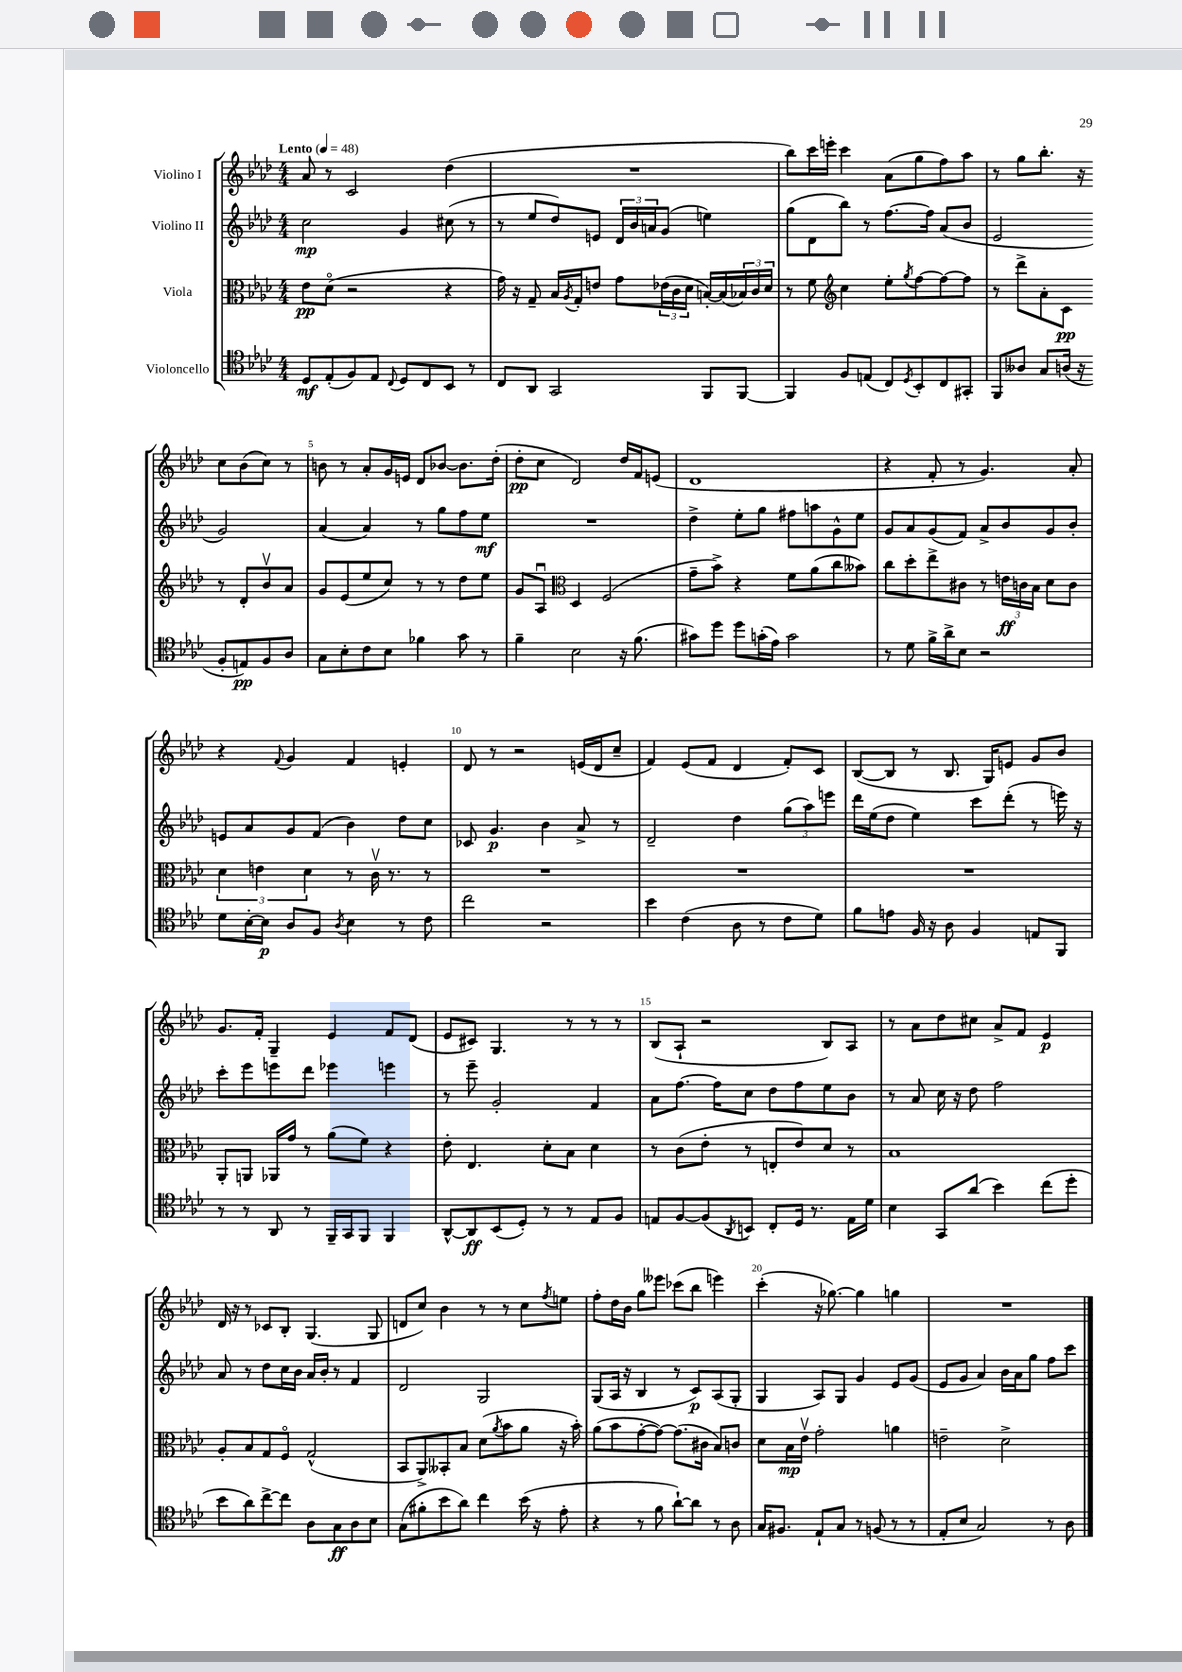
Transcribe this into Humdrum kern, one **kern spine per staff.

**kern	**dynam	**kern	**dynam	**kern	**dynam	**kern	**dynam
*part4	*part4	*part3	*part3	*part2	*part2	*part1	*part1
*staff4	*staff4	*staff3	*staff3	*staff2	*staff2	*staff1	*staff1
*I"Violoncello	*	*I"Viola	*	*I"Violino II	*	*I"Violino I	*
*clefC4	*	*clefC3	*	*clefG2	*	*clefG2	*
*k[b-e-a-d-]	*	*k[b-e-a-d-]	*	*k[b-e-a-d-]	*	*k[b-e-a-d-]	*
*M4/4	*	*M4/4	*	*M4/4	*	*M4/4	*
*MM48	*	*MM48	*	*MM48	*	*MM48	*
=1	=1	=1	=1	=1	=1	=1	=1
!	!	!	!	!	!	!LO:TX:a:B:t=Lento	!
8D-/L	mf	8e-\L	pp	2cc\	mp	8a-/	.
(8E-'/	.	(8d-\J	.	.	.	8r	.
8F/)	.	2r	.	.	.	2c/	.
8E-/J	.	.	.	.	.	.	.
8qqC/	.	.	.	.	.	.	.
8D-/L	.	.	.	4g/	.	.	.
8C/	.	.	.	.	.	.	.
8BB-/J	.	4r	.	(8cc#X\	.	(4dd-\	.
8r	.	.	.	8r	.	.	.
=2	=2	=2	=2	=2	=2	=2	=2
8C/L	.	16g\)	.	8r	.	1r	.
.	.	16r	.	.	.	.	.
8AA-/J	.	8G~/	.	8ee-/L	.	.	.
2GG/	.	16B-/LL	.	8dd-/)	.	.	.
.	.	8qA-/	.	.	.	.	.
.	.	16G'/J	.	.	.	.	.
.	.	8en/J	.	8en/J	.	.	.
.	.	8g\L	.	24d-/LL	.	.	.
.	.	.	.	24b-/	.	.	.
.	.	.	.	24an/J	.	.	.
.	.	(24e-X\L	.	(8g/J	.	.	.
.	.	24c\	.	.	.	.	.
.	.	24d-\JJ	.	.	.	.	.
8FF/L	.	[16Bn'/LL)	.	4een\)	.	.	.
.	.	(16B/]	.	.	.	.	.
[8FF/J	.	24B-X/)	.	.	.	.	.
.	.	24c/	.	.	.	.	.
.	.	24d-/JJ	.	.	.	.	.
=3	=3	=3	=3	=3	=3	=3	=3
4FF/]	.	8r	.	(8gg\L	.	8bb-\L)	.
.	.	8f\	.	8d-\	.	16ccc\L	.
.	.	.	.	.	.	16eeen'\JJ	.
*	*	*clefG2	*	*	*	*	*
8F/L	.	4cc\	.	8bb-\J)	.	4ccc\	.
(8En/J	.	.	.	8r	.	.	.
8C/L)	.	8ee-'\L	.	[8.ff\L	.	(8a-\L	.
8qD-/	.	8qgg/	.	.	.	.	.
8BB-'/	.	[8ff\	.	.	.	8gg\	.
.	.	.	.	16ff\Jk]	.	.	.
8C/	.	8ff\_	.	(8a-/L	.	8ff\)	.
8GG#X'/J	.	8ff\J]	.	8b-/J	.	8aa-\J	.
=4	=4	=4	=4	=4	=4	=4	=4
8FF/L	.	8r	.	2e-/	.	8r	.
8A--X/J	.	8ddd-^\L	.	.	.	8gg\L	.
8G/L	.	8a-'\	.	.	.	8.bb-'\J	.
(16An/Jk	.	8c\J	pp	.	.	.	.
16r	.	.	.	.	.	16r	.
8F'/L	.	8r	.	2g/)	.	8cc\L	.
8En/)	pp	8d-'/L	.	.	.	(8b-\	.
8F/	.	8b-v/	.	.	.	8cc\J)	.
8A/J	.	8a-/J	.	.	.	8r	.
!!LO:LB:g=z
=5	=5	=5	=5	=5	=5	=5	=5
8G\L	.	8g/L	.	(4a-/	.	8bn\	.
8B-'\	.	(8e-/	.	.	.	8r	.
8c\	.	8ee-/	.	4a-/)	.	8a-'/L	.
8B-\J	.	8cc/J)	.	.	.	16g/L	.
.	.	.	.	.	.	16en/JJ	.
4f-X\	.	8r	.	8r	.	8d-/L	.
.	.	8r	.	8gg\L	.	[8b-X/J	.
8g\	.	8dd-\L	.	8ff\	.	8.b-\L]	.
8r	.	8ee-\J	.	8ee-\J	mf	.	.
.	.	.	.	.	.	(16dd-'\Jk	.
=6	=6	=6	=6	=6	=6	=6	=6
4f~\	.	8g/L	.	1r	.	8dd-'\L	pp
.	.	8A-u/J	.	.	.	8cc\J	.
*	*	*clefC3	*	*	*	*	*
2B-\	.	4D-/	.	.	.	2d-/)	.
.	.	(2F/	.	.	.	.	.
16r	.	.	.	.	.	16dd-/LL	.
(8.f\	.	.	.	.	.	16f/J	.
.	.	.	.	.	.	(8en/J	.
=7	=7	=7	=7	=7	=7	=7	=7
8g#X\L)	.	8g~\L	.	4dd-^\	.	1d-	.
8dd-\J	.	8b-^\J)	.	.	.	.	.
8dd-\L	.	4r	.	8ee-'\L	.	.	.
(16gn'\L	.	.	.	8gg\J	.	.	.
16e-\JJ)	.	.	.	.	.	.	.
2g\	.	8f\L	.	8ff#X\L	.	.	.
.	.	(8a-\	.	8aan\	.	.	.
.	.	8cc\	.	8g^^\	.	.	.
.	.	8b--X\J)	.	8ee-\J	.	.	.
=8	=8	=8	=8	=8	=8	=8	=8
8r	.	8cc\L	.	8g/L	.	4r	.
8d-\	.	8dd-'\	.	8a-/	.	.	.
16f^\LL	.	8ee-^\	.	(8g/	.	8f'/	.
16a-^\J	.	.	.	.	.	.	.
8B-\J	.	8c#X\J	.	8f/J)	.	8r	.
2r	.	8r	.	8a-^/L	.	4.g/)	.
.	.	24en\LL	ff	8b-/	.	.	.
.	.	24cn\	.	.	.	.	.
.	.	24B-\JJ	.	.	.	.	.
.	.	8d-\L	.	8g/	.	.	.
.	.	8c\J	.	8b-'/J	.	8a-'/	.
!!LO:LB:g=z
=9	=9	=9	=9	=9	=9	=9	=9
8d-\L	.	6d-\	.	8en/L	.	4r	.
[16B-'\L	.	.	.	8a-/	.	.	.
.	.	6en\	.	.	.	.	.
16B-\JJ]	p	.	.	.	.	.	.
.	.	.	.	.	.	8qqf/	.
8A-/L	.	.	.	8g/	.	4g/	.
.	.	6d-\	.	.	.	.	.
8F/J	.	.	.	(8f/J	.	.	.
8qA-/	.	.	.	.	.	.	.
4B-\	.	8r	.	4b-\)	.	4f/	.
.	.	16cv\	.	.	.	.	.
.	.	8.r	.	.	.	.	.
8r	.	.	.	8dd-\L	.	4en'/	.
8c\	.	8r	.	8cc\J	.	.	.
=10	=10	=10	=10	=10	=10	=10	=10
2cc\	.	1r	.	8c-X/	.	8d-/	.
.	.	.	.	4.g/	p	8r	.
.	.	.	.	.	.	2r	.
2r	.	.	.	4b-\	.	.	.
.	.	.	.	8a-^/	.	(16en/LL	.
.	.	.	.	.	.	16d-/J	.
.	.	.	.	8r	.	8cc~/J	.
=11	=11	=11	=11	=11	=11	=11	=11
4b-\	.	1r	.	2d-~/	.	4f/)	.
(4c\	.	.	.	.	.	(8e-/L	.
.	.	.	.	.	.	8f/J	.
8A-\	.	.	.	4dd-\	.	4d-/	.
8r	.	.	.	.	.	.	.
8c\L	.	.	.	(12gg\L	.	8f'/L)	.
.	.	.	.	12aa-\)	.	.	.
8d-\J)	.	.	.	.	.	8c/J	.
.	.	.	.	12eeen\J	.	.	.
=12	=12	=12	=12	=12	=12	=12	=12
8f\L	.	1r	.	16ddd-\LL	.	([8B-/L	.
.	.	.	.	(16ee-\J	.	.	.
8en\J	.	.	.	8dd-\J	.	8B-/J]	.
16F/	.	.	.	4ee-\)	.	8r	.
16r	.	.	.	.	.	.	.
8A-\	.	.	.	.	.	8.B-/	.
4F/	.	.	.	8ccc\L	.	.	.
.	.	.	.	.	.	16G/KL)	.
.	.	.	.	(8ddd-'\J	.	8en/J	.
8En/L	.	.	.	8r	.	8g/L	.
8FF/J	.	.	.	16eeen\)	.	8b-/J	.
.	.	.	.	16r	.	.	.
!!LO:LB:g=z
=13	=13	=13	=13	=13	=13	=13	=13
8r	.	8AA-'/L	.	8ccc'\L	.	8.g/L	.
8r	.	8AAn/J	.	8eee-\	.	.	.
.	.	.	.	.	.	16f'/Jk	.
8AA-/	.	16AA-X/LL	.	8eeen\	.	4G~/	.
.	.	16g/JJ	.	.	.	.	.
8r	.	8r	.	8ddd-\J	.	.	.
16FF~/LL	.	(8a-\L	.	4eee-X\	.	4e-/	.
16GG/J	.	.	.	.	.	.	.
8FF/J	.	8f\J)	.	.	.	.	.
4FF/	.	4r	.	4eeen\	.	8f/L	.
.	.	.	.	.	.	(8d-/J	.
=14	=14	=14	=14	=14	=14	=14	=14
[8AA-^^/L	.	8e-'\	.	8r	.	8e-/L	.
8AA-/]	ff	4.E-/	.	8eee-~\	.	8c#X/J)	.
(8BB-/	.	.	.	2g'/	.	4.G/	.
8D-'/J)	.	.	.	.	.	.	.
8r	.	8d-'\L	.	.	.	.	.
8r	.	8B-\J	.	.	.	8r	.
8E-/L	.	4d-\	.	4f/	.	8r	.
8F/J	.	.	.	.	.	8r	.
=15	=15	=15	=15	=15	=15	=15	=15
8En/L	.	8r	.	8a-\L	.	(8B-/L	.
[8F/	.	(8c\L	.	[8.ff\J	.	8A-`/J	.
(8F/]	.	8e-'\J	.	.	.	2r	.
.	.	.	.	16ff\KL]	.	.	.
8qAA-/	.	.	.	.	.	.	.
8BBn/J)	.	8r	.	8cc\J	.	.	.
8C'/L	.	8En'/L	.	8dd-\L	.	.	.
16D-/Jk	.	8e-/)	.	8ff\	.	.	.
8.r	.	.	.	.	.	.	.
.	.	8d-/J	.	8ee-\	.	8B-/L)	.
16E\LL	.	8r	.	8b-\J	.	8A-/J	.
16d-\JJ	.	.	.	.	.	.	.
=16	=16	=16	=16	=16	=16	=16	=16
4B-\	.	1B-	.	8r	.	8r	.
.	.	.	.	8a-/	.	8a-\L	.
8GG/L	.	.	.	16cc\	.	8dd-\	.
.	.	.	.	16r	.	.	.
(8a-/J	.	.	.	8dd-\	.	8cc#X\J	.
4b-\)	.	.	.	2ff\	.	8a-^/L	.
.	.	.	.	.	.	8f/J	.
(8cc\L	.	.	.	.	.	4e-/	p
8dd-'\J	.	.	.	.	.	.	.
!!LO:LB:g=z
=17	=17	=17	=17	=17	=17	=17	=17
8b-\L	.	8A-'/L	.	8a-/	.	16d-/	.
.	.	.	.	.	.	16r	.
8a-\)	.	8B-/	.	8r	.	8r	.
[8cc^\	.	8G/	.	8dd-\L	.	8c-X/L	.
8cc\J]	.	8F/J	.	16cc\L	.	8B-'/J	.
.	.	.	.	16b-\JJ	.	.	.
8A-\L	.	(2G^^/	.	16a-/LL	.	(4.G/	.
.	.	.	.	16b-'/JJ	.	.	.
8G\	ff	.	.	8r	.	.	.
8A-\	.	.	.	4f/	.	.	.
8B-\J	.	.	.	.	.	8G/	.
=18	=18	=18	=18	=18	=18	=18	=18
(8G\L	.	8BB-/L	.	2d-/	.	8dn/L	.
8f#X'\	.	8AA-^/)	.	.	.	8cc/J)	.
8b-\	.	8BB--X'/	.	.	.	4b-\	.
8a-\J)	.	8B-/J	.	.	.	.	.
4cc\	.	(8d-\L	.	2G/	.	8r	.
.	.	8qa-/	.	.	.	.	.
.	.	8b-\	.	.	.	8r	.
(16b-\	.	8a-\J	.	.	.	8cc\L	.
16r	.	.	.	.	.	.	.
.	.	.	.	.	.	8qff/	.
8e-'\	.	16r	.	.	.	8een\J	.
.	.	16b-'\)	.	.	.	.	.
=19	=19	=19	=19	=19	=19	=19	=19
4r	.	(8a-\L	.	(8G/L	.	8ff'\L	.
.	.	8b-\	.	16A-/Jk	.	16dd-\L	.
.	.	.	.	16r	.	16b-\JJ	.
8r	.	[8g'\	.	4B-/	.	8gg\L	.
8f\	.	8g\J_)	.	.	.	8eee--X\J	.
[8a-`\L)	.	(8.g\L]	.	8r	.	(8ccc-X\L	.
8a-\J]	.	.	.	8c/L)	p	8bb-\J	.
.	.	16c#X\Jk	.	.	.	.	.
8r	.	8B-/L)	.	(8A-/	.	4eeen\)	.
8A-\	.	8cn/J	.	8G'/J	.	.	.
=20	=20	=20	=20	=20	=20	=20	=20
16G/KL	.	8d-\L	.	4G/	.	(4ccc'\	.
8.F#X/J	.	.	.	.	.	.	.
.	.	16B-\L	mp	.	.	.	.
.	.	16e-v\JJ	.	.	.	.	.
8E-`/L	.	2g'\	.	8A-/L)	.	16r	.
.	.	.	.	.	.	[8.gg-X\)	.
8G/J	.	.	.	8G/J	.	.	.
8r	.	.	.	4g/	.	4gg-\]	.
(8Fn/	.	.	.	.	.	.	.
8r	.	4an\	.	8e-/L	.	4ggn\	.
8r	.	.	.	(8g/J	.	.	.
=21	=21	=21	=21	=21	=21	=21	=21
8E-'/L	.	2en~\	.	8e-/L	.	1r	.
8B-/J	.	.	.	8g/J	.	.	.
2G/)	.	.	.	4a-/)	.	.	.
.	.	2d-^\	.	16b-\LL	.	.	.
.	.	.	.	16a-\J	.	.	.
.	.	.	.	8gg\J	.	.	.
8r	.	.	.	8ff\L	.	.	.
8A-\	.	.	.	8ccc\J	.	.	.
==	==	==	==	==	==	==	==
*-	*-	*-	*-	*-	*-	*-	*-
